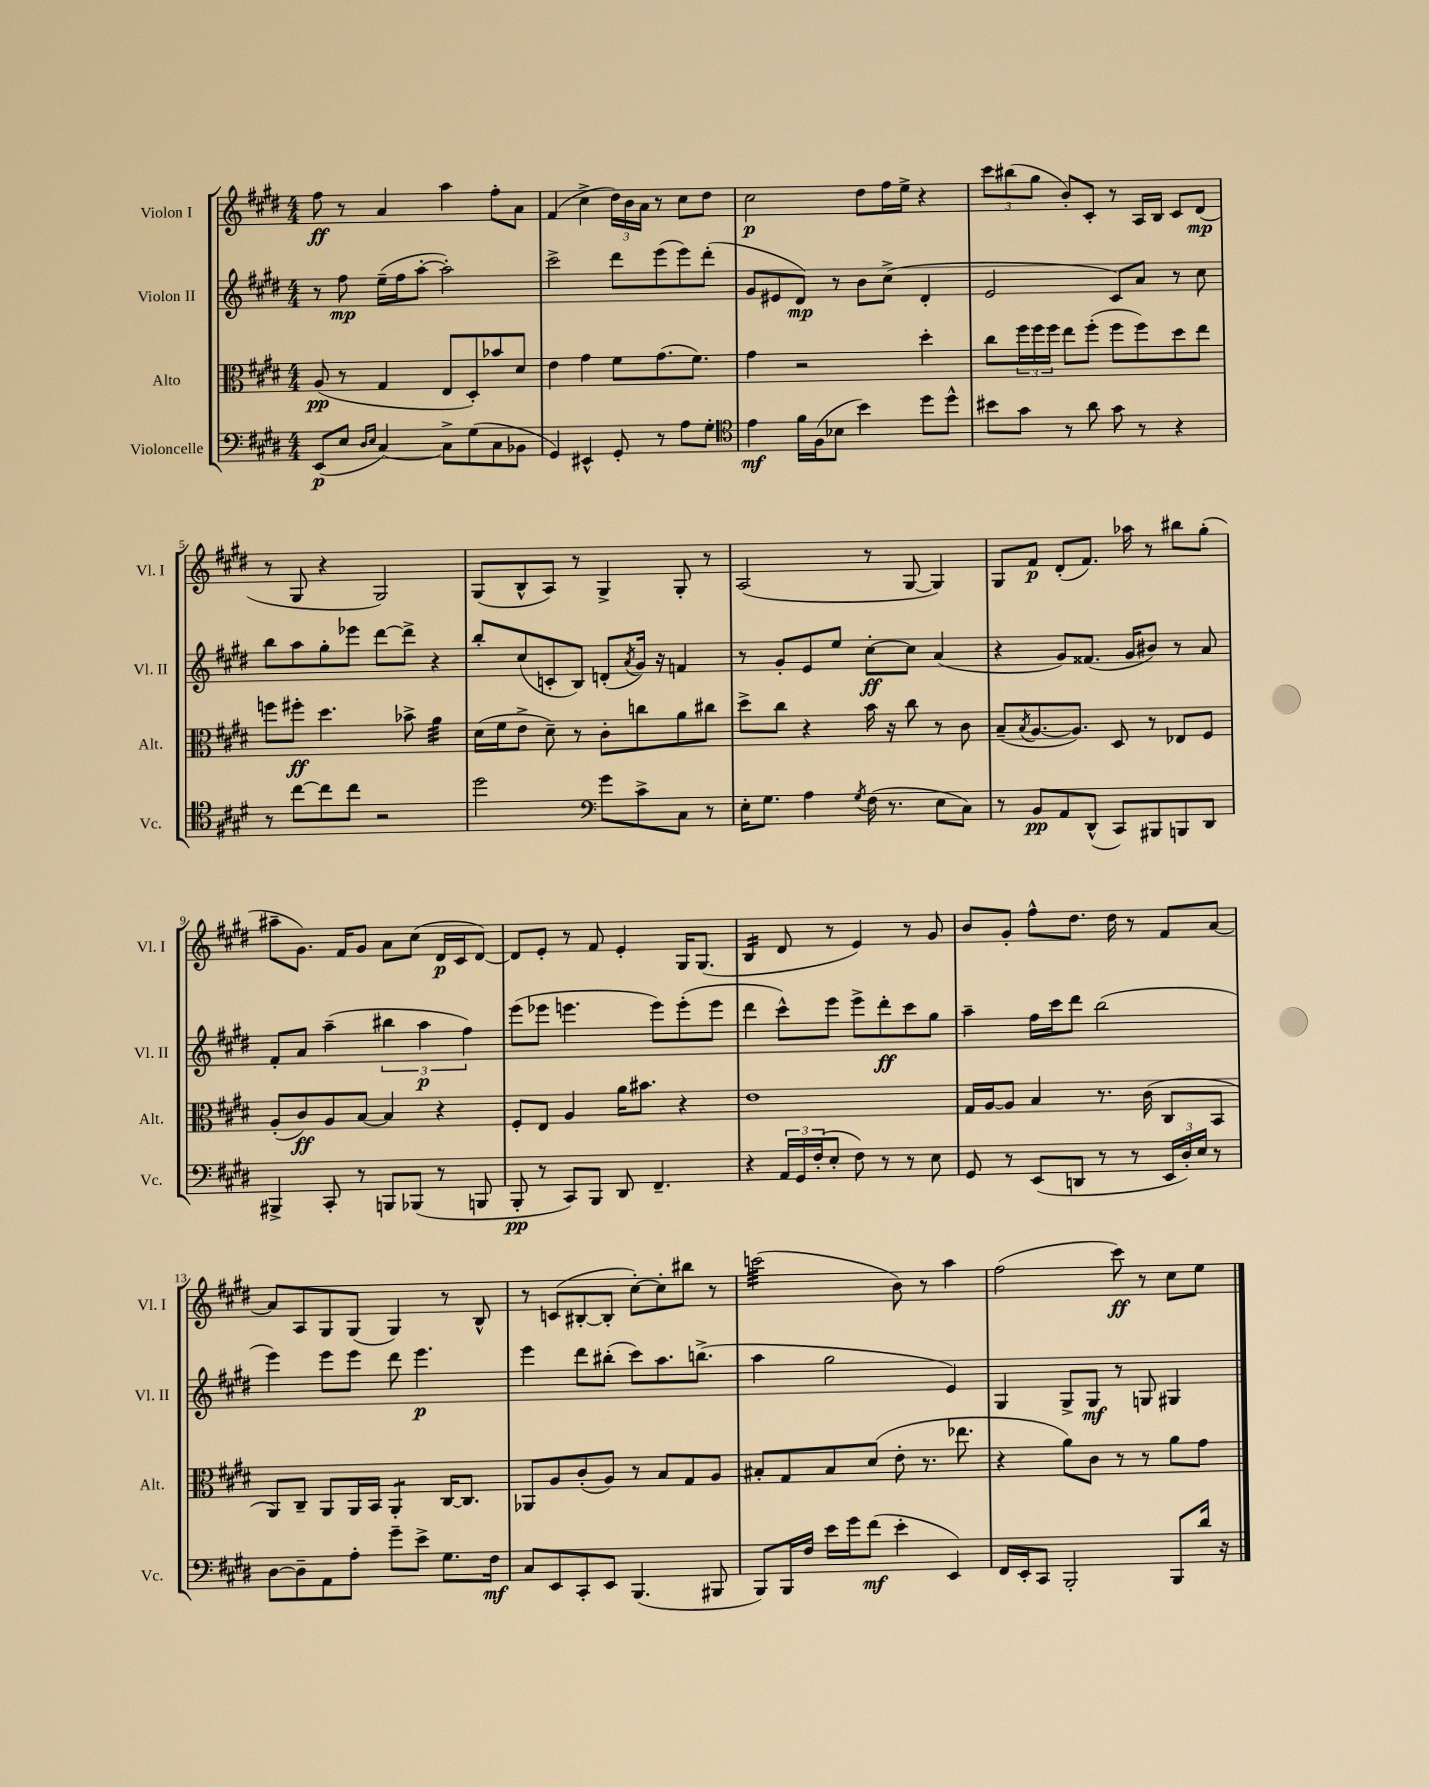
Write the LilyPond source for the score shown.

<<
\new StaffGroup <<
\new Staff = "s0" \with { instrumentName = "Violon I" shortInstrumentName = "Vl. I" } {
    \clef treble \key e \major \numericTimeSignature \time 4/4
    fis''8\ff r8 a'4 a''4 fis''8-. a'8 |
    fis'4( cis''4-> \tuplet 3/2 { dis''16) b'16 a'16 } r8 cis''8 dis''8 |
    cis''2\p dis''8 fis''16 e''16-> r4 |
    \tuplet 3/2 { cis'''8 bis''8( gis''8 } b'8-.) cis'8-. r8 a16 b16 cis'8 dis'8\mp( |
    r8 gis8 r4 gis2) |
    gis8( b8-^ a8) r8 gis4-> gis8-. r8 |
    a2( r8 gis8~ gis4) |
    gis8 fis'8\p dis'8-.( fis'8.) aes''16 r8 bis''8 gis''8-.( |
    ais''8-- gis'8.) fis'16 gis'8 a'8 cis''8( dis'16\p cis'16 dis'8~) |
    dis'8 e'8-. r8 fis'8 e'4-. gis16 gis8.( |
    b4:16 dis'8 r8 e'4) r8 gis'8 |
    b'8 gis'8-. fis''8-^ dis''8. dis''16 r8 fis'8 a'8~ |
    a'8 a8 gis8 gis8( gis4) r8 b8-^ |
    r8 c'8( bis8~-. bis8-. cis''8~-.) cis''8-. bis''8 r8 |
    c'''2:32( b'8) r8 a''4 |
    fis''2( cis'''8\ff) r8 cis''8 e''8 \bar "|." |
}
\new Staff = "s1" \with { instrumentName = "Violon II" shortInstrumentName = "Vl. II" } {
    \clef treble \key e \major \numericTimeSignature \time 4/4
    r8 fis''8\mp e''16--( fis''16 a''8~-. a''2-.) |
    cis'''2-> dis'''8 e'''8( e'''8) dis'''8-.( |
    gis'8 eis'8 dis'8\mp) r8 b'8 cis''8->( dis'4-. |
    e'2 cis'8) a'8 r8 cis''8 |
    b''8 a''8 gis''8-. ees'''8 dis'''8~ dis'''8-> r4 |
    b''8-. cis''8( c'8-. b8) d'8-.( \acciaccatura { a'8 } gis'16) r16 f'4 |
    r8 gis'8-. e'8 e''8 cis''8~-.\ff cis''8 a'4( |
    r4 gis'8) fisis'8.( gis'16 bis'8) r8 a'8 |
    fis'8-. a'8 a''4--( \tuplet 3/2 { bis''4 a''4\p fis''4) } |
    e'''8( ees'''8 e'''4. e'''8) e'''8-.( e'''8 |
    dis'''4 cis'''8-^) e'''8 e'''8-> dis'''8-.\ff cis'''8 gis''8 |
    a''4-- fis''16 cis'''16 dis'''8 b''2( |
    e'''4) e'''8 e'''8 dis'''8 e'''4.\p |
    e'''4 dis'''8 bis''8-.( cis'''8) a''8. b''8.->( |
    a''4 gis''2 e'4) |
    gis4 gis8-> gis8\mf r8 g8 gis4 \bar "|." |
}
\new Staff = "s2" \with { instrumentName = "Alto" shortInstrumentName = "Alt." } {
    \clef alto \key e \major \numericTimeSignature \time 4/4
    a8\pp( r8 gis4 e8 dis8-.) bes'8 dis'8 |
    e'4 gis'4 fis'8 gis'8.( fis'8.) |
    gis'4 r2 dis''4-. |
    cis''8 \tuplet 3/2 { fis''16 fis''16 fis''16 } e''8 fis''8-.( fis''8 fis''8) dis''8 e''8 |
    f''8 fis''8-.\ff dis''4. bes'8-> a'4:32 |
    dis'16( fis'16 e'8-> dis'8--) r8 cis'8-. c''8 a'8 cis''8 |
    dis''8-> cis''8 r4 b'16 r16 cis''8 r8 cis'8 |
    b8--( \acciaccatura { b8 } a8.~ a8.) dis8 r8 ees8 fis8 |
    a8-.( cis'8\ff) a8 b8~ b4 r4 |
    fis8-. e8 a4 a'16 bis'8. r4 |
    e'1 |
    gis16 a16~ a8 b4 r8. cis'16( cis8 b,8 |
    a,8) cis8-- a,8 a,16 b,16 a,4:8-. cis16~ cis8. |
    aes,8 a8 cis'8-.( a8) r8 b8 gis8 a8 |
    bis8-. gis8 bis8 dis'8( e'8-. r8. ees''8. |
    r4 a'8) cis'8 r8 r8 a'8 gis'8 \bar "|." |
}
\new Staff = "s3" \with { instrumentName = "Violoncelle" shortInstrumentName = "Vc." } {
    \clef bass \key e \major \numericTimeSignature \time 4/4
    e,8\p( e8 \grace { dis16 e16 } cis4~) cis8-> gis8( cis8 bes,8 |
    gis,4) eis,4-^ gis,8-. r8 a8 gis8-. |
    \clef tenor e'4\mf fis'16 fis16( bes8 b'4) dis''8 dis''8-^ |
    bis'8 gis'8 r8 a'8 gis'8 r8 r4 |
    r8 cis''8~ cis''8 cis''8 r2 |
    dis''2 \clef bass gis'8 cis'8-> cis8 r8 |
    e16-. gis8. a4 \acciaccatura { gis8 } fis16( r8. e8 cis8) |
    r8 b,8\pp a,8 dis,8-^( cis,8) bis,,8 b,,8 dis,8 |
    bis,,4-> cis,8-. r8 b,,8 bes,,8( r8 b,,8 |
    b,,8-.\pp r8 cis,8) b,,8 dis,8 fis,4.-- |
    r4 \tuplet 3/2 { a,16 gis,16 fis16-.( } e8-. fis8) r8 r8 e8 |
    gis,8 r8 e,8( d,8 r8 r8 \tuplet 3/2 { e,16 dis16-.) e16 } r8 |
    dis8~ dis8-- a,8 a8-. gis'8-- e'8-> gis8. fis16\mf |
    cis8 e,8 cis,8-. e,8 b,,4.( bis,,8 |
    b,,8) b,,16 fis16 e'16 gis'16 fis'8\mf( e'4-. e,4) |
    fis,16 e,16-. cis,8 b,,2-. b,,8 dis'16 r16 \bar "|." |
}
>>
>>
